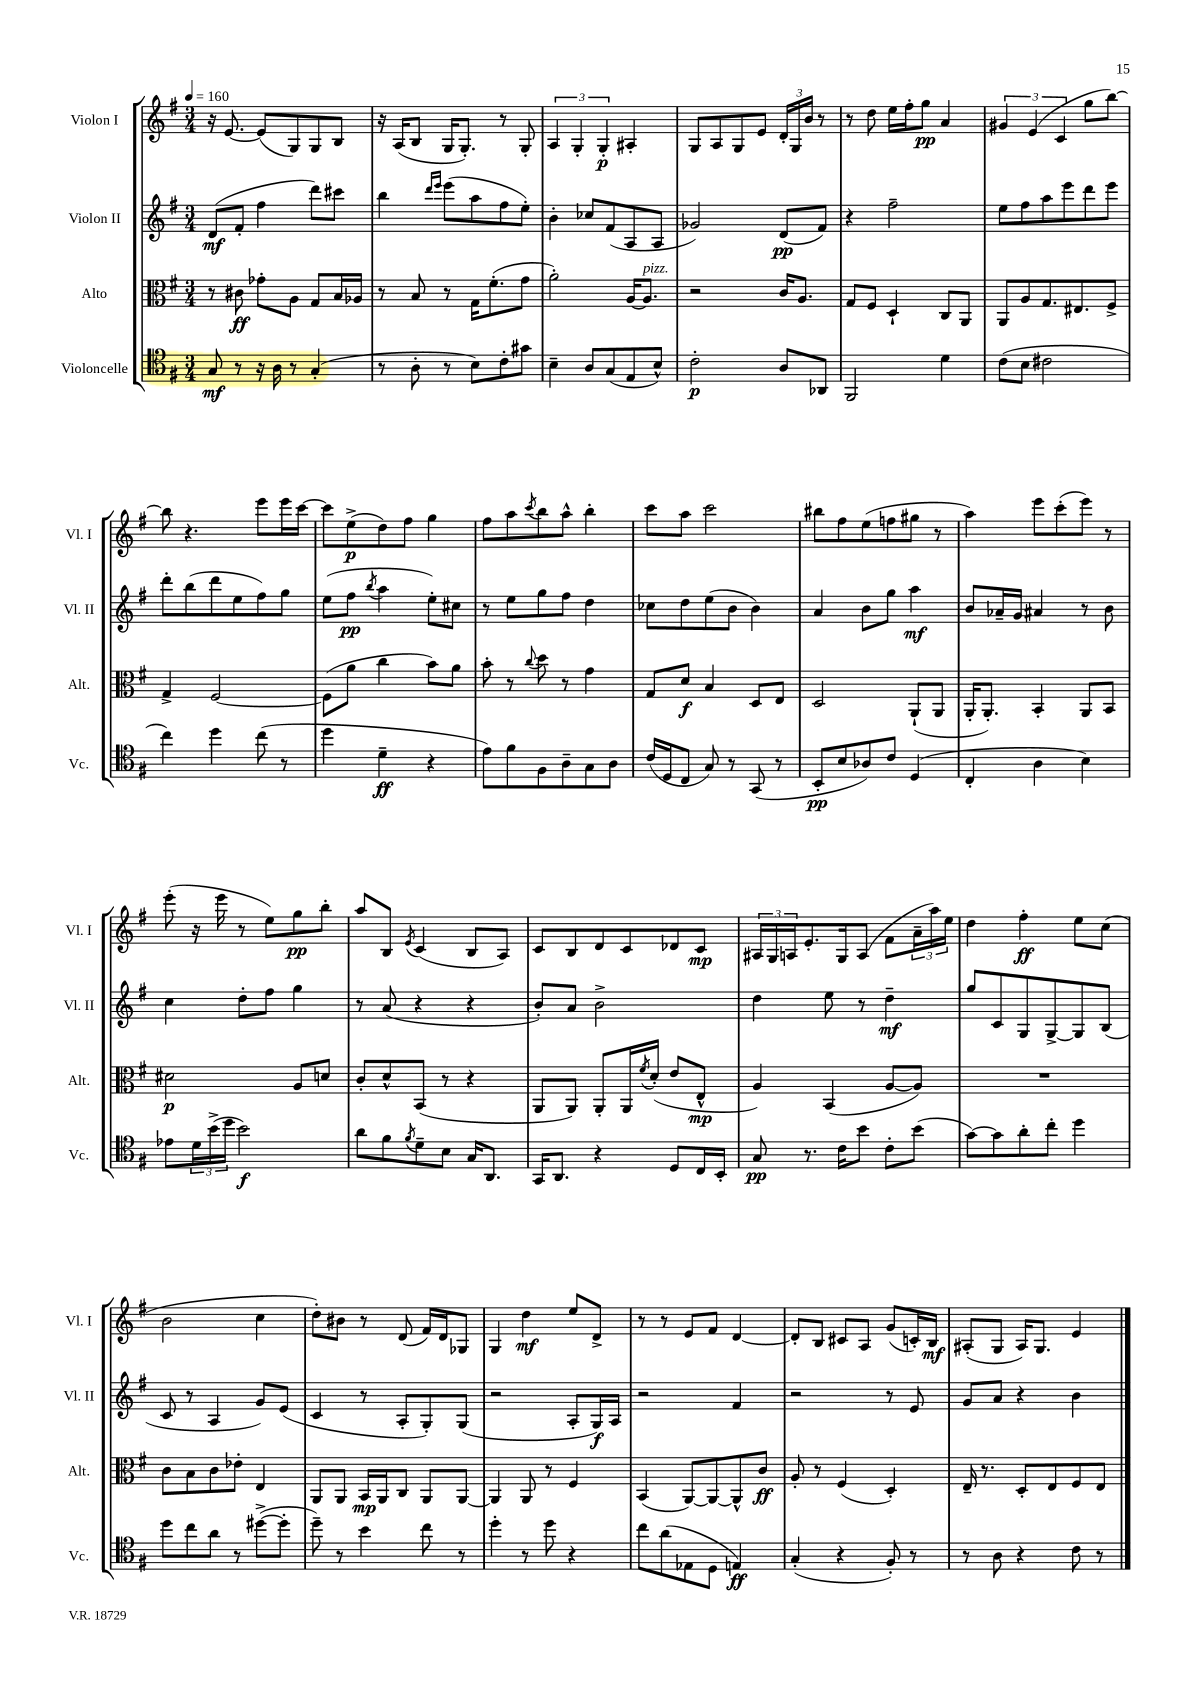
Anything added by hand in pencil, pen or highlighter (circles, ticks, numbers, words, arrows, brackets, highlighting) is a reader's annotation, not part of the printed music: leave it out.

**kern	**kern	**kern	**kern
*staff4	*staff3	*staff2	*staff1
*clefC4	*clefC3	*clefG2	*clefG2
*k[f#]	*k[f#]	*k[f#]	*k[f#]
*M3/4	*M3/4	*M3/4	*M3/4
*MM160	*MM160	*MM160	*MM160
8G/	8r	(8d/L	16r
.	.	.	[8.e/
8r	8c#\	8f#'/J	.
16r	8g-'\L	4ff#\	(8e/]L
16A\	.	.	.
8r	8A\J	.	8G/)
(4G'/	8G/L	8ddd\L)	8G/
.	16B/L	8ccc#\J	8B/J
.	16A-/JJ	.	.
=	=	=	=
8r	8r	4bb\	16r
.	.	.	(16A/LK
8A'\	8B/	.	8B/J
.	.	16qqddd/LL	.
.	.	16qqeee/JJ	.
8r	8r	(8eee\L	16G/LK
.	.	.	8.G'/J)
8B\L)	16G\LK	8aa\	.
.	(8.f#'\	.	.
8c'\	.	8ff#\	8r
8g#\J	8g\J	8ee'\J)	8G'/
=	=	=	=
4B~\	2a'\)	4b'\	6A/
.	.	.	6G'/
8A/L	.	8cc-/L	.
.	.	.	6G'/
(8G/	.	(8f#/	.
8E/	[16A/LK	8A/	4A#'/
.	8.A/]J	.	.
8B^^/J)	.	8A/J	.
=	=	=	=
2c'\	2r	2g-/)	8G/L
.	.	.	8A/
.	.	.	8G/
.	.	.	8e/J
8A/L	16c/LK	(8d/L	24d'/LL
.	.	.	24G/
.	8.A/J	.	.
.	.	.	24b/JJ
8AA-/J	.	8f#/J)	8r
=	=	=	=
2FF#/	8G/L	4r	8r
.	8F#/J	.	8dd\
.	4D`/	2ff#~\	16ee\LL
.	.	.	16ff#'\J
.	.	.	8gg\J
4d\	8C/L	.	4a/
.	8AA/J	.	.
=	=	=	=
(8c\L	8AA/L	8ee\L	6g#/
8B\J	8A/	8ff#\	.
.	.	.	(6e/
2c#\	8.G/	8aa\	.
.	.	.	6c/
.	.	8eee\	.
.	8.E#/	.	.
.	.	8ddd\	8gg\L
.	8F#^/J	8eee\J	[8bb\J)
=	=	=	=
4cc\)	4G^/	8ddd'\L	8bb\]
.	.	(8bb\	4.r
4dd\	[2F#/	8ddd\	.
.	.	8ee\	.
(8cc\	.	8ff#\)	8eee\L
8r	.	8gg\J	16eee\L
.	.	.	[16ccc\JJ
=	=	=	=
4dd\	(8F#\]L	(8ee\L	8ccc\]L
.	8a\J	8ff#\J	(8ee^\
.	.	8qbb/	.
4d~\	4cc\	4aa\	8dd\)
.	.	.	8ff#\J
4r	8b\L)	8ee'\L)	4gg\
.	8a\J	8cc#\J	.
=	=	=	=
8e\L)	8b'\	8r	8ff#\L
8f#\	8r	8ee\L	8aa\
.	8qqcc/	.	8qccc/
8F#\	8dd\	8gg\	8bb\
8A~\	8r	8ff#\J	8aa^^\J
8G\	4g\	4dd\	4bb'\
8A\J	.	.	.
=	=	=	=
(16c/LL	8G/L	8cc-\L	8ccc\L
16D/J	.	.	.
8C/J	8d/J	8dd\	8aa\J
8G/)	4B/	(8ee\	2ccc\
8r	.	8b\J	.
(8GG/	8D/L	4b\)	.
8r	8E/J	.	.
=	=	=	=
8BB'/L	2D/	4a/	8bb#\L
8B/	.	.	8ff#\
8A-/)	.	8b\L	(8ee\
8c/J	.	8gg\J	8ff\
(4D/	(8AA`/L	4aa\	8gg#\J
.	8AA/J	.	8r
=	=	=	=
4C'/	16AA'/LK	8b/L	4aa\)
.	8.AA'/J)	.	.
.	.	16a-~/L	.
.	.	16g/JJ	.
4A\	4BB'/	4a#/	8eee\L
.	.	.	(8ccc'\
4B\)	8AA/L	8r	8eee\J)
.	8BB/J	8b\	8r
=	=	=	=
8e-\L	2d#\	4cc\	(8eee'\
24d\L	.	.	16r
(24b^\	.	.	.
.	.	.	16eee\
24dd\JJ	.	.	.
2b\)	.	8dd'\L	8r
.	.	8ff#\J	8ee\L)
.	8A/L	4gg\	8gg\
.	8d/J	.	8bb'\J
=	=	=	=
8a\L	8c'/L	8r	8aa/L
8f#\	8d^^/	(8a/	8B/J
8qf#/	.	.	8qe/
8d~\	(8BB/J	4r	(4c/
8B\J	8r	.	.
16G/LK	4r	4r	8B/L
8.AA/J	.	.	.
.	.	.	8A/J)
=	=	=	=
16GG/LK	8AA/L	8b'/L)	8c/L
8.AA/J	.	.	.
.	8AA/J)	8a/J	8B/
4r	8AA'/L	2b^\	8d/
.	16AA/L	.	8c/
.	8qf#/	.	.
.	(16d'/JJ	.	.
8D/L	8e/L	.	8d-/
16C/L	8E^^/J	.	8c/J
16BB'/JJ	.	.	.
=	=	=	=
8G/	4A/)	4dd\	24A#/LL
.	.	.	24G/
.	.	.	24A/J
8.r	.	.	8.e'/
.	(4BB/	8ee\	.
16c\LK	.	.	16G/k
8b\J	.	8r	(8A/J
8c'\L	[8A/L	4dd~\	8f#\L
(8b\J	8A/]J)	.	24a~\L
.	.	.	24aa\)
.	.	.	24ee\JJ
=	=	=	=
[8g\L)	2.r	8gg/L	4dd\
8g\]	.	8c/	.
8a'\	.	8G/	4ff#'\
8cc'\J	.	[8G^/	.
4dd\	.	8G/]	8ee\L
.	.	(8B/J	(8cc\J
=	=	=	=
8dd\L	8c\L	8c/	2b\
8cc\	8B\	8r	.
8a\J	8c\	4A/	.
8r	8e-'\J	.	.
([8dd#^\L	4E/	8g/L)	4cc\
8dd#'\]J	.	(8e/J	.
=	=	=	=
8dd~\)	8AA/L	4c/	8dd'\L)
8r	8AA/J	.	8b#\J
4b\	16BB/LL	8r	8r
.	16AA/J	.	.
.	8C/J	8A'/L	(8d/
8cc\	8AA/L	8G'/)	16f#/LL)
.	.	.	16d/J
8r	[8AA/J	(8G/J	8G-/J
=	=	=	=
4dd'\	4AA/]	2r	4G/
8r	8AA/	.	4dd\
8dd\	8r	.	.
4r	4F#/	8A'/L	8ee/L
.	.	16G/L)	8d^/J
.	.	16A/JJ	.
=	=	=	=
8cc\L	(4BB/	2r	8r
(8a\	.	.	8r
8E-\	[8AA/L)	.	8e/L
8D\J	8AA/_	.	8f#/J
4E/)	8AA^^/]	4f#/	[4d/
.	8c/J	.	.
=	=	=	=
(4G'/	8A'/	2r	8d'/]L
.	8r	.	8B/J
4r	(4F#/	.	8c#/L
.	.	.	8A/J
8F#'/)	4D'/)	8r	(8g/L
8r	.	8e/	16c'/L)
.	.	.	16B/JJ
=	=	=	=
8r	16E~/	8g/L	(8A#'/L
.	8.r	.	.
8A\	.	8a/J	8G/J
4r	8D'/L	4r	16A#/LK)
.	.	.	8.G/J
.	8E/	.	.
8c\	8F#/	4b\	4e/
8r	8E/J	.	.
==	==	==	==
*-	*-	*-	*-
